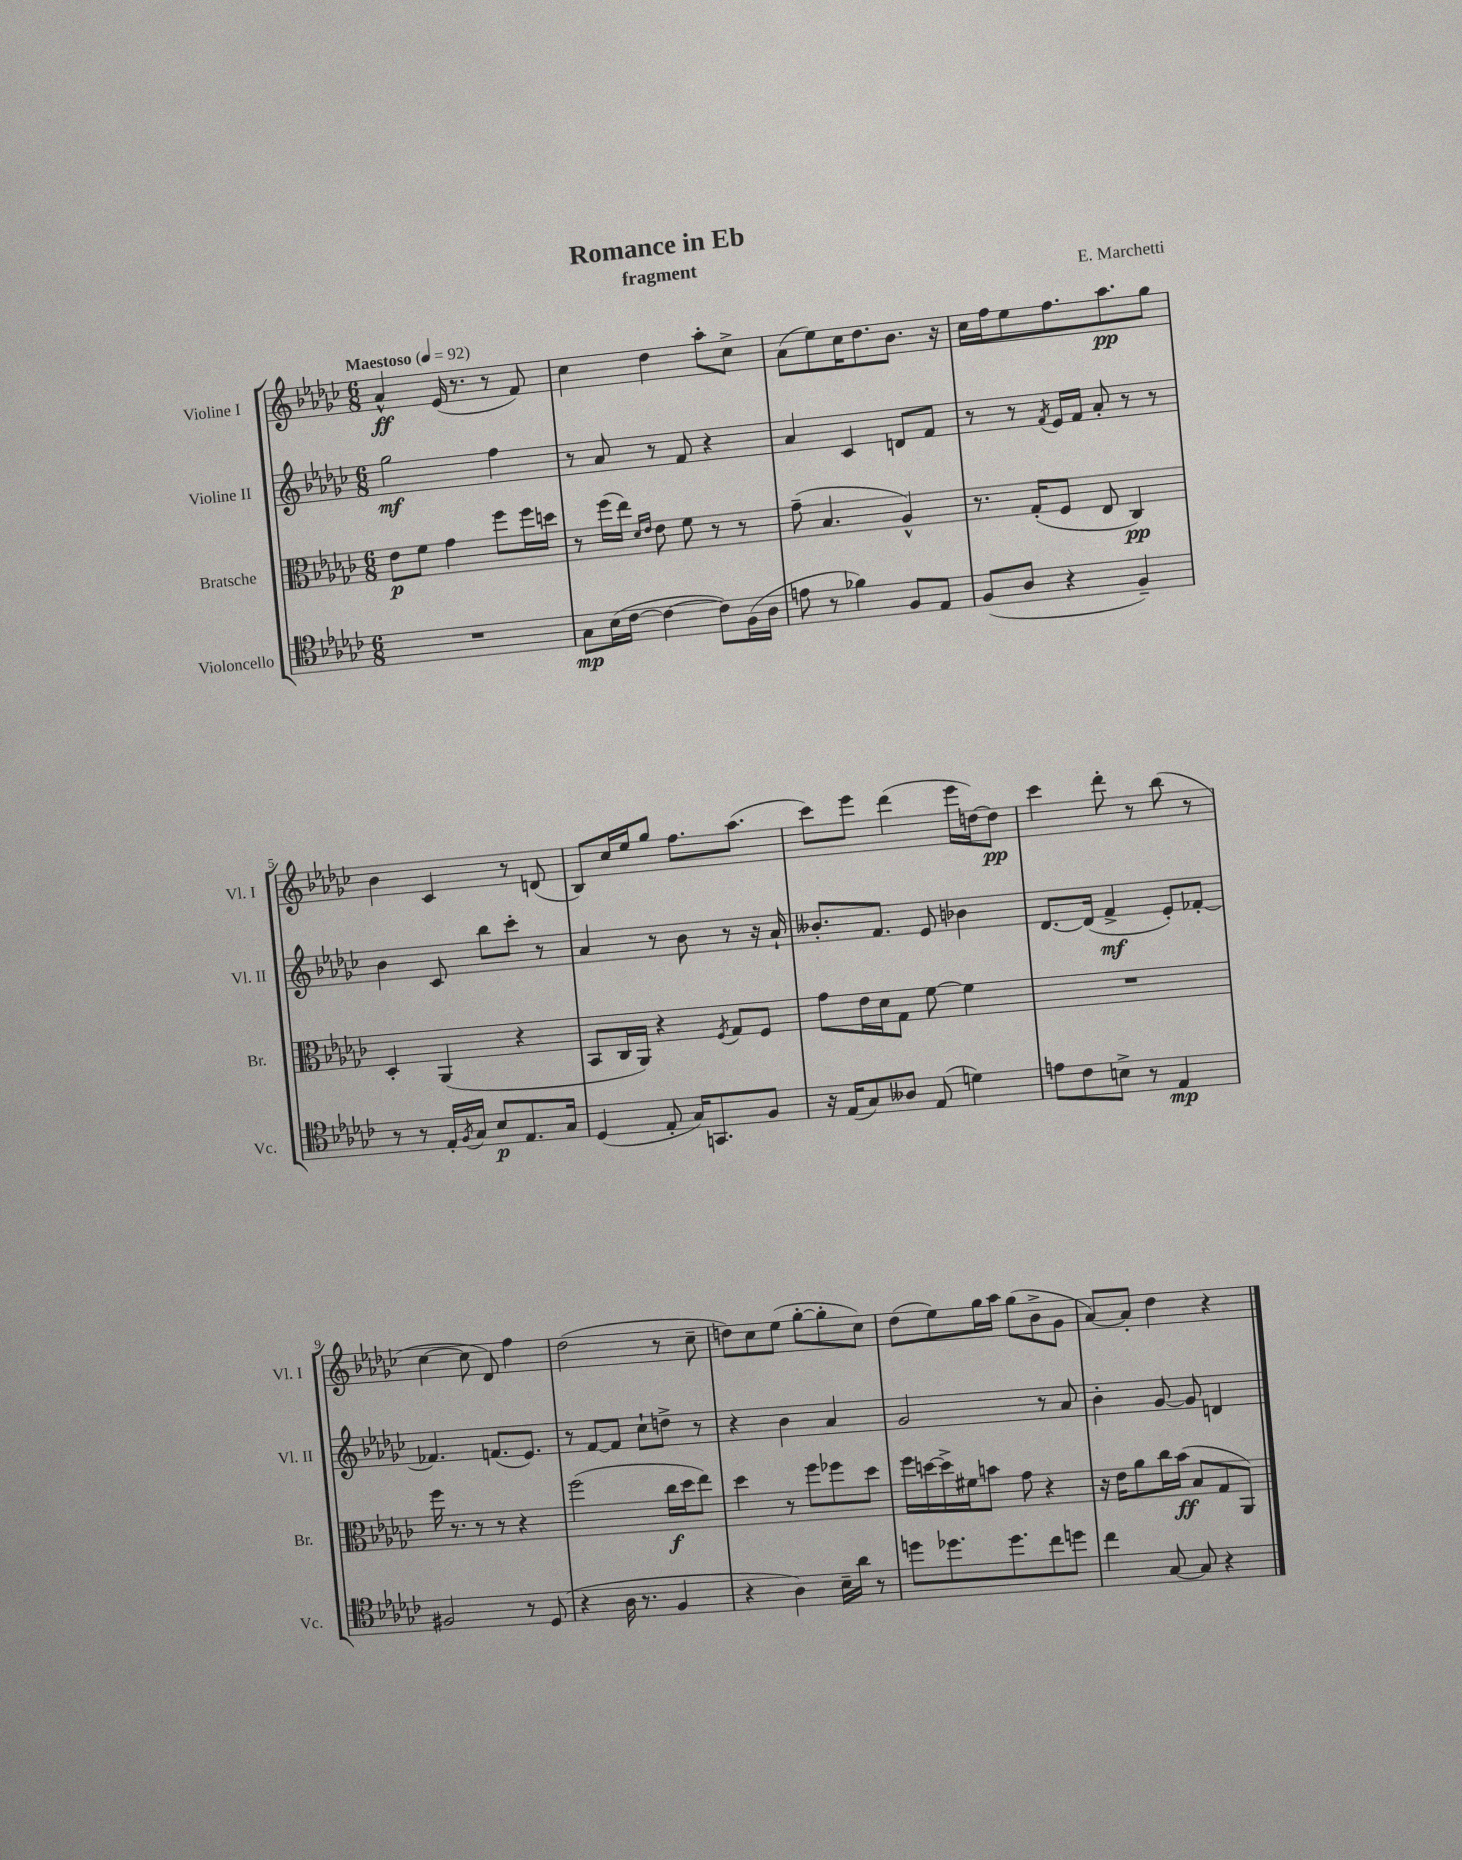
\header { title = "Romance in Eb" composer = "E. Marchetti" subtitle = "fragment" }
<<
\new StaffGroup <<
\new Staff = "s0" \with { instrumentName = "Violine I" shortInstrumentName = "Vl. I" } {
    \clef treble \key ges \major \numericTimeSignature \time 6/8 \tempo "Maestoso" 4 = 92
    aes'4-^\ff ees'16( r8. r8 f'8) |
    ces''4 des''4 aes''8-. ces''8-> |
    aes'8( ees''8) ces''16 des''8. bes'8. r16 |
    ces''16 f''16 ees''8 f''8. aes''8.\pp ges''8 |
    bes'4 ces'4 r8 d'8( |
    bes8) ces''16 ees''16 ges''8 f''8. aes''8.( |
    ces'''8) ees'''8 des'''4( ees'''16 d''16~) d''8\pp |
    ces'''4 des'''8-. r8 bes''8( r8 |
    ces''4~ ces''8 des'8) f''4 |
    des''2( r8 ces''8-- |
    d''8) ces''8 ees''8( ges''8~-. ges''8-. ces''8) |
    des''8( ees''8) ges''16 aes''16 ges''8( bes'8-> ges'8 |
    aes'8~) aes'8-. des''4 r4 \bar "|." |
}
\new Staff = "s1" \with { instrumentName = "Violine II" shortInstrumentName = "Vl. II" } {
    \clef treble \key ges \major \numericTimeSignature \time 6/8
    ges''2\mf f''4 |
    r8 aes'8 r8 f'8 r4 |
    aes'4 ces'4 d'8 f'8 |
    r8 r8 \acciaccatura { f'8 } ees'16 f'16 aes'8-. r8 r8 |
    bes'4 ces'8 bes''8 ces'''8-. r8 |
    aes'4 r8 bes'8 r8 r16 aes'16-! |
    beses'8.-. f'8. ees'8 bes'4 |
    des'8.~ des'16( f'4->\mf ees'8-.) fes'8~-. |
    fes'4. f'8.( ees'8.) |
    r8 f'8~ f'8 ces''8-! d''8-> r8 |
    r4 bes'4 aes'4 |
    ges'2 r8 aes'8 |
    bes'4-. ges'8~ ges'8 d'4 \bar "|." |
}
\new Staff = "s2" \with { instrumentName = "Bratsche" shortInstrumentName = "Br." } {
    \clef alto \key ges \major \numericTimeSignature \time 6/8
    ees'8\p f'8 ges'4 f''8 f''16 d''16 |
    r8 f''16( ees''16) \grace { des'16 ees'16 } ees'8 f'8 r8 r8 |
    ges'8--( bes4. aes4-^) |
    r8. ges16-.( f8 ees8 ces4\pp) |
    des4-. aes,4( r4 |
    bes,8 ces16 aes,16) r4 \acciaccatura { f8 } ges8 f8 |
    ges'8 ees'16 des'16 ges8 f'8~ f'4 |
    R2. |
    f''16 r8. r8 r8 r4 |
    f''2( ces''16\f des''16 ees''8) |
    des''4 r8 f''8 fes''8 des''8 |
    f''16 d''16~ d''16-> fis'16 b'8 ges'8 r4 |
    r16 ees'16 aes'8 ces''16 bes'16\ff( bes8 ges8 aes,8) \bar "|." |
}
\new Staff = "s3" \with { instrumentName = "Violoncello" shortInstrumentName = "Vc." } {
    \clef tenor \key ges \major \numericTimeSignature \time 6/8
    R2. |
    ges8\mp bes16( ces'16~ ces'4~ ces'8) f16( aes16 |
    e'8 r8 fes'4) f8 ees8 |
    f8( aes8 r4 f4--) |
    r8 r8 ees16-. \acciaccatura { f8 } ges16 bes8\p ees8. ges16 |
    des4( ees8-. ges16) g,8. f8 |
    r16 ees16( ges8) aeses8 ees8( d'4) |
    e'8 ces'8 b8-> r8 ees4\mp |
    fis2 r8 des8( |
    r4 aes16 r8. f4 |
    r4 aes4) bes16-- aes'16 r8 |
    d''8 des''8. des''8. ces''8 d''8 |
    ces''4 ges8~ ges8 r4 \bar "|." |
}
>>
>>
